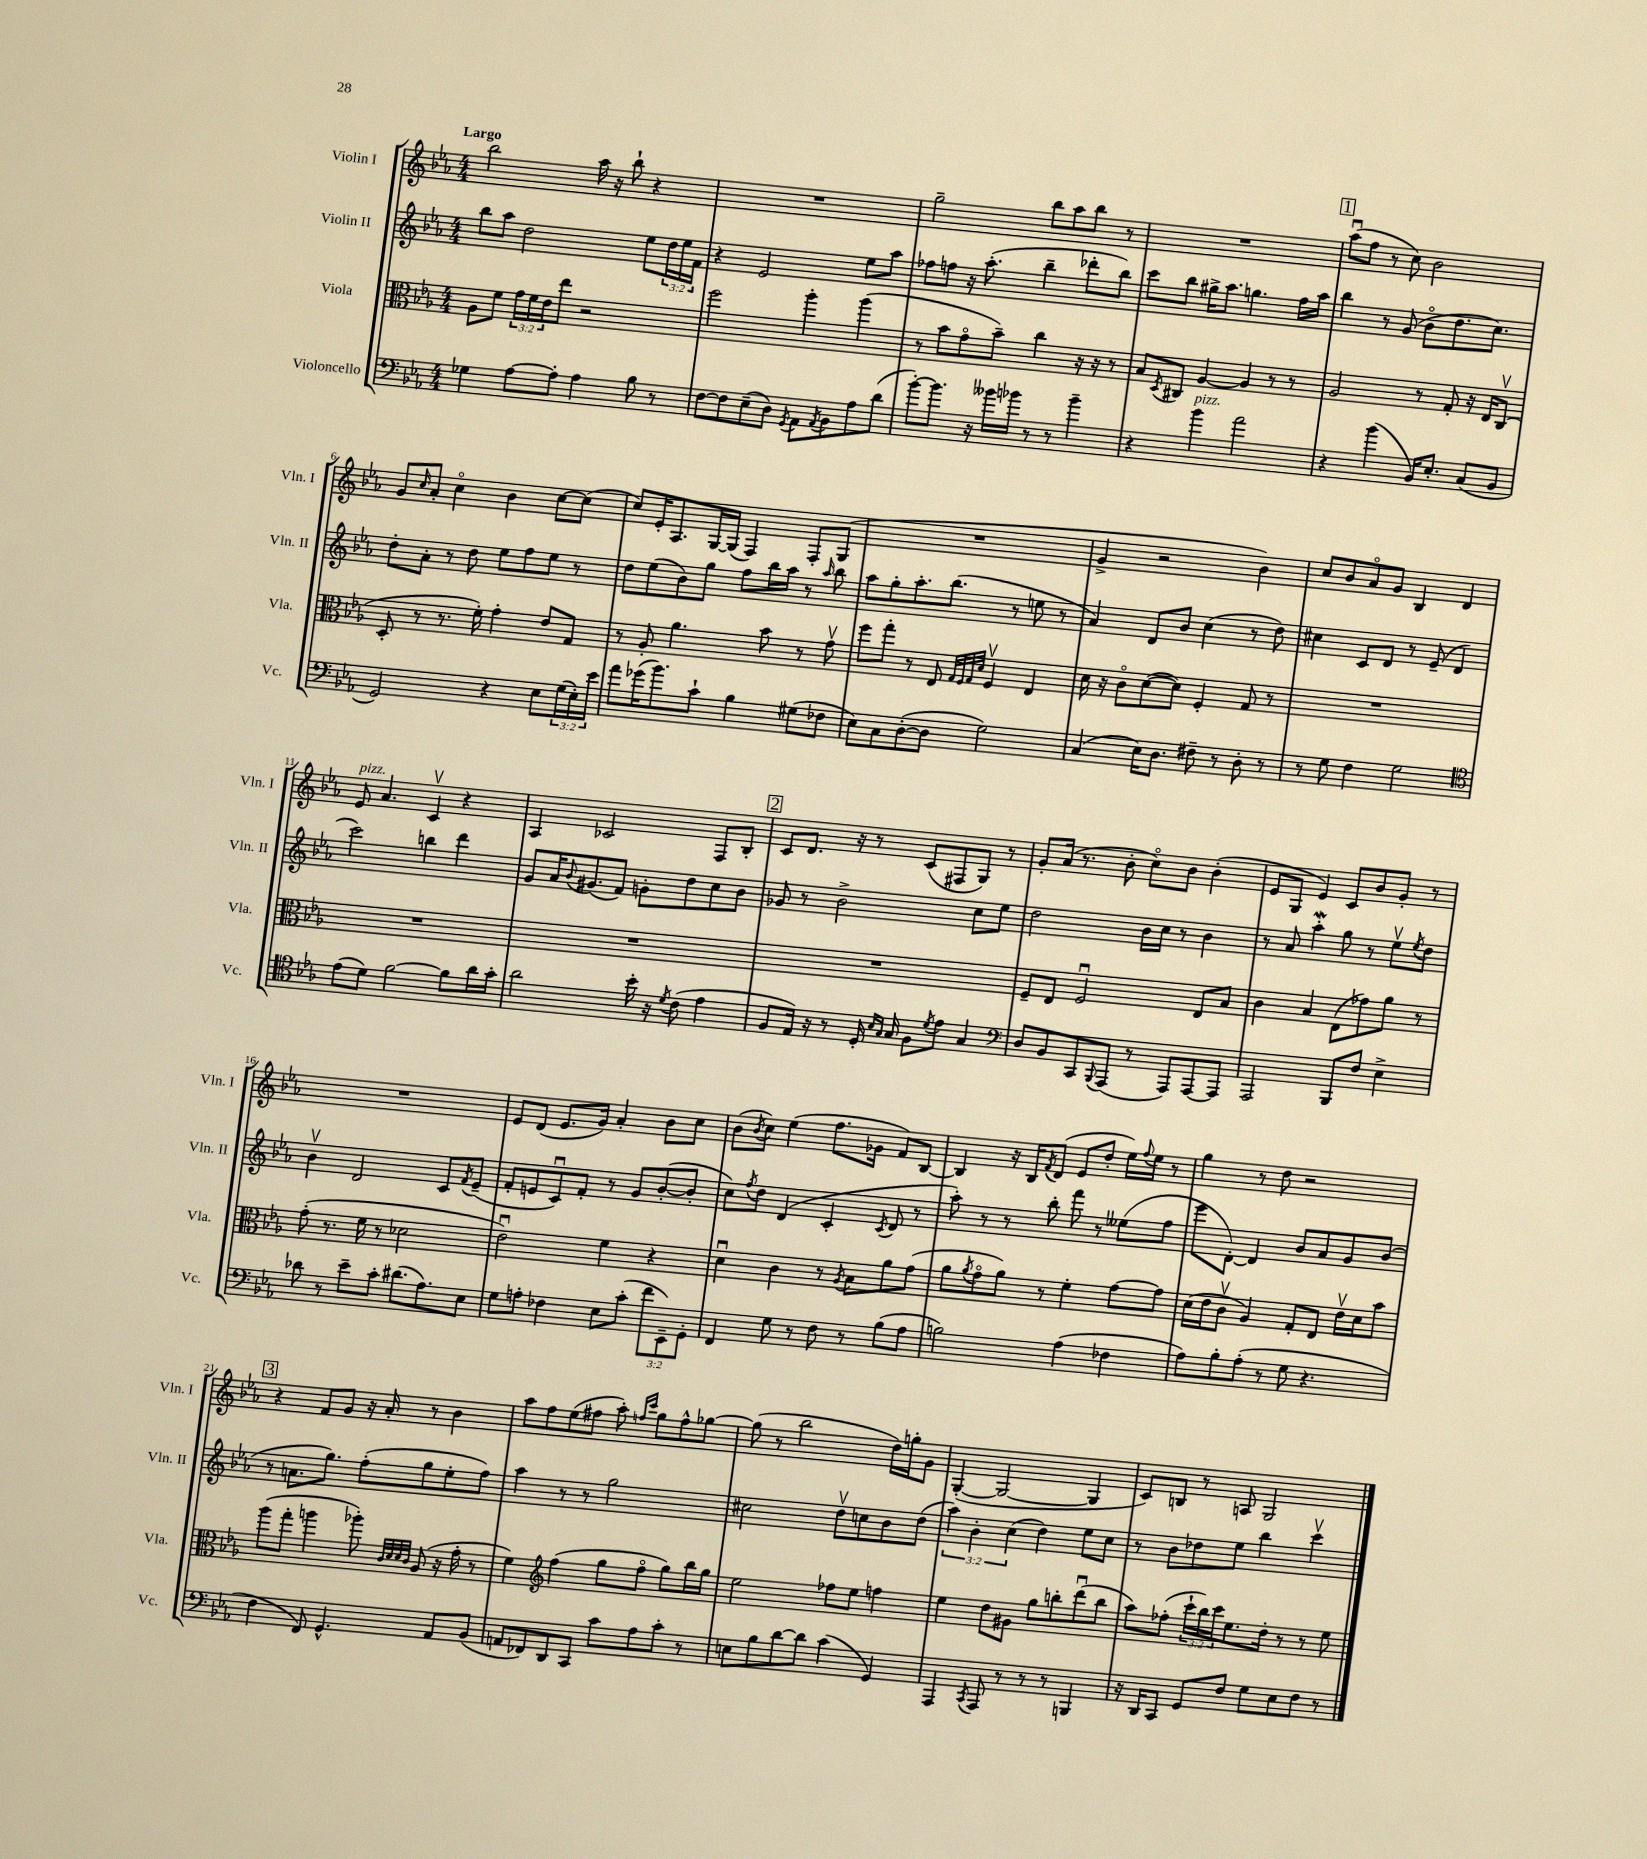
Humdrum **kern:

**kern	**kern	**kern	**kern
*staff4	*staff3	*staff2	*staff1
*clefF4	*clefC3	*clefG2	*clefG2
*k[b-e-a-]	*k[b-e-a-]	*k[b-e-a-]	*k[b-e-a-]
*M4/4	*M4/4	*M4/4	*M4/4
4G-	8A-	8bb-	2bb-
.	8f	8aa-	.
[8A-	24g	2dd	.
.	24f	.	.
.	24e-	.	.
8A-']	8ee-	.	.
4A-	2r	.	16aa-
.	.	.	16r
.	.	.	8bb-`
8B-	.	8ee-	4r
8r	.	24dd	.
.	.	24ee-	.
.	.	24f	.
=	=	=	=
[8F	2ff	4r	1r
8F]	.	.	.
(8E-~	.	2e-	.
8D)	.	.	.
8qGG	.	.	.
8AA-	4aa-'	.	.
8qAA-	.	.	.
8BB-	.	.	.
8A-	(4aa-	8ee-	.
(8d	.	8aa-	.
=	=	=	=
[8b-')	8r	8ff-	2gg~
8.b-]	8b-	8ff	.
.	8go	16r	.
16r	.	(8.aa-'	.
16b--	8b-~)	.	.
16b-	.	.	.
8r	4cc	4bb-~	8bb-
8r	.	.	8aa-
4b-~	16r	8ddd-'	8bb-
.	16r	.	.
.	8r	8bb-)	8r
=	=	=	=
4r	8B-	8ccc	1r
.	8qD	.	.
.	8C#	8bb-	.
4b-	[4A-	16gg#^	.
.	.	8.aa-	.
2a-	4A-]	4.gg	.
.	8r	.	.
.	8r	16ff	.
.	.	16aa-	.
=	=	=	=
4r	2A-	4bb-	(8aa-u
.	.	.	8ff
(4b-	.	8r	8r
.	.	(8g	8cc)
16BB-)	8r	8b-o	2b-
8.E-'	.	.	.
.	8G'	8.dd	.
(8C	16r	.	.
.	16E-	8.cc)	.
8BB-	(8Cv	.	.
=	=	=	=
2GG)	8D'	8dd'	8g
.	.	.	16qqcc
.	8r	8a-'	8a-'
.	8.r	8r	4cco
.	.	8dd	.
.	16f')	.	.
4r	4g'	8ee-	4b-
.	.	8ff	.
8E-	8e-	8ee-	[8cc
(24G	8G	8r	(8cc]
24E-')	.	.	.
24e-	.	.	.
=	=	=	=
8a-	8r	8dd	8cc)
(16g-	8A-'	(8ee-	16e-'
8.b-)	.	.	8.A-
.	4.a-	8b-)	.
8c`	.	8gg	[16G
.	.	.	(16G]
4B-	.	8ff	4F)
.	8b-	16bb-	.
.	.	16aa-	.
(8G#	8r	8r	8F'
.	.	16qqaa-	.
8F-	8gv	8bb-	(8G
=	=	=	=
8E-)	8ff	8aa-	1r
8C	8gg'	8gg'	.
([8D'	8r	8.aa-'	.
8D]	8E-	.	.
.	.	(8.bb-	.
.	32qqG	.	.
.	32qqF	.	.
.	32qqG	.	.
.	32qqd	.	.
2G)	4Fv	.	.
.	.	8r	.
.	4E-	8ee	.
.	.	8r	.
=	=	=	=
(4C	16d	4a-)	4g^
.	16r	.	.
.	8co	.	.
16E-)	([8d	8d	2r
8.D	.	.	.
.	8d])	8b-	.
8F#~	4F'	(4cc	.
8r	.	.	.
8D'	8G	8r	4b-)
8r	8r	8dd)	.
=	=	=	=
8r	1r	4cc#	8cc
8G	.	.	8b-
4F	.	8c	8a-o
.	.	8d	8g
2G	.	8r	4B-
.	.	(8e-~	.
.	.	4d	4d
=	=	=	=
*clefC4	*	*	*
(8e-	1r	2ccc)	8e-
8d)	.	.	4.a-
[2f	.	.	.
.	.	4bb	4cv
8f]	.	4ddd	4r
16a-	.	.	.
16g'	.	.	.
=	=	=	=
2a-	1r	8g	4A-
.	.	16a-	.
.	.	8qqb-	.
.	.	(8.g#	.
.	.	.	2c-
.	.	8f)	.
16b-'	.	8g'	.
16r	.	.	.
8qd	.	.	.
(8c	.	8dd	.
4e-	.	8cc	8F
.	.	8b-	8B-'
=	=	=	=
8F	1r	8g-	8c
16E-)	.	8r	8.d
16r	.	.	.
8r	.	2b-^	.
.	.	.	16r
16D'	.	.	8r
16qqB-	.	.	.
16qqG	.	.	.
16G	.	.	.
8F	.	.	(8c
8qd	.	.	.
8e-	.	.	8F#
4G	.	8cc	8G)
.	.	8ee-	8r
=	=	=	=
*clefF4	*	*	*
8D	8F~	2dd	8g'
8BB-	8E-	.	(16a-
.	.	.	8.r
8CC	2Fu	.	.
8qqBBB-	.	.	.
(8AAA-	.	.	8b-'
8r	.	16b-	8cco)
.	.	16cc	.
8AAA-)	.	8r	8b-
[8AAA-	8E-	4b-	(4b-'
8AAA-]	8B-	.	.
=	=	=	=
2AAA-	4c	8r	8e-
.	.	8a-	8G
.	4B-	4aa-'	4e-)
8BBB-	(8E-	8gg	8c
8F	8g-)	8r	8b-
4E-^	8a-	8ee-v	8g'
.	.	8qee-	.
.	8r	8dd	8r
=	=	=	=
8d-	(8g'	4b-v	1r
8r	8.r	.	.
8e-~	.	2d	.
.	16f	.	.
8c'	8r	.	.
(8.d#	2d-	.	.
8.A-)	.	.	.
.	.	8c	.
.	.	8qf	.
8E-	.	(8e-~	.
=	=	=	=
8G	2e-u)	8f'	8e-
8A'	.	8e	(8d
4F-	.	8cu)	8.e-
.	.	8f'	.
.	.	.	16g)
8E-	4f	8r	4a-'
(8c'	.	8g	.
12f	4r	([8b-'	8b-
12EE-~)	.	.	.
.	.	8b-']	8cc
12GG'	.	.	.
=	=	=	=
4FF	4du	8cc)	(8b-
.	.	8qff	8qb-
.	.	8dd	8cc)
8G	4c	(4d	(4ee-
8r	.	.	.
8F	8r	4c'	8.ff
.	8qA-	.	.
8r	8B-	.	.
.	.	.	16g-
.	.	8qc	.
(8B-	8a-	8d	8f)
8A-	(8g	8r	[8B-
=	=	=	=
2B)	8a-	8aa-')	4B-]
.	8qa-	.	.
.	8go	8r	.
.	8a-)	8r	16r
.	.	.	16B-
.	.	.	8qf
.	8r	8bb-'	(8d
(4A-	4f'	8fff	8e-
.	.	8r	8dd'
4F-	[8g	(8ee--	16ee-)
.	.	.	8qqff
.	.	.	16ee-
.	8g]	8ff	8r
=	=	=	=
8A-)	(16d	8eee-	4gg
.	16e-	.	.
8B-'	8cv	[8d')	.
(8A-'	4A-)	4d]	8r
8r	.	.	8dd
8G	8G'	8b-	2r
4.r	8E-	8a-	.
.	16e-v	8g	.
.	16d	.	.
.	8b-	(8b-	.
=	=	=	=
4F	(8aa-	8r	4r
.	8gg'	8.a	.
8FF)	4aa	.	8f
.	.	8.gg)	.
4.GG^^	.	.	8g
.	8aa-')	(8ff'	16r
.	.	.	16a-'
.	32qqc	.	.
.	32qqd	.	.
.	32qqd	.	.
.	32qqc	.	.
.	(8A-	8gg	8r
8AA-	16r	8ee-'	4b-
.	16g'	.	.
(8BB-	8r	8ff)	.
=	=	=	=
8AA	4f)	4aa-	8aa-
8FF-)	.	.	8ff
*	*clefG2	*	*
8DD	(4ff	8r	(8ee-
8CC	.	8r	8ff#
8c	8gg	2gg	8aa-')
.	.	.	16qqff
.	.	.	16qqccc
8A-	8ffo	.	8gg
8c'	8gg)	.	8ff^^
8r	16bb-	.	[8gg-
.	16gg	.	.
=	=	=	=
8E	2ee-	2cc#	(8gg-]
8B-	.	.	8r
[8d	.	.	2bb-
8d]	.	.	.
(4c	8ff-	8ddv	.
.	8ee-	8cc	.
4GG)	4ff	8b-	16dd)
.	.	.	16gg'
.	.	(8dd	8g
=	=	=	=
4AAA-	4ee-	6aa-)	([4G'
.	.	6b-'	.
8qCC	.	.	.
8AAA-	8dd	.	2G_
.	.	(6cc	.
8r	8g#	.	.
8r	8gg	4dd)	.
8r	8bb'	.	.
4BBB	(8dddu	8ee-	4G]
.	8bb	8cc	.
=	=	=	=
16r	8aa-)	8r	8c)
16DD	.	.	.
8CC	(8ff-'	8b-	8B
8GG	24ccc`	8dd-	8r
.	24bb-)	.	.
.	24ccc	.	.
8F	8.ee-	8ee-	8A
8G	.	4bb-	2G
.	16dd'	.	.
8E-	8r	.	.
8F	8r	4cccv	.
8r	8ee-	.	.
==	==	==	==
*-	*-	*-	*-
